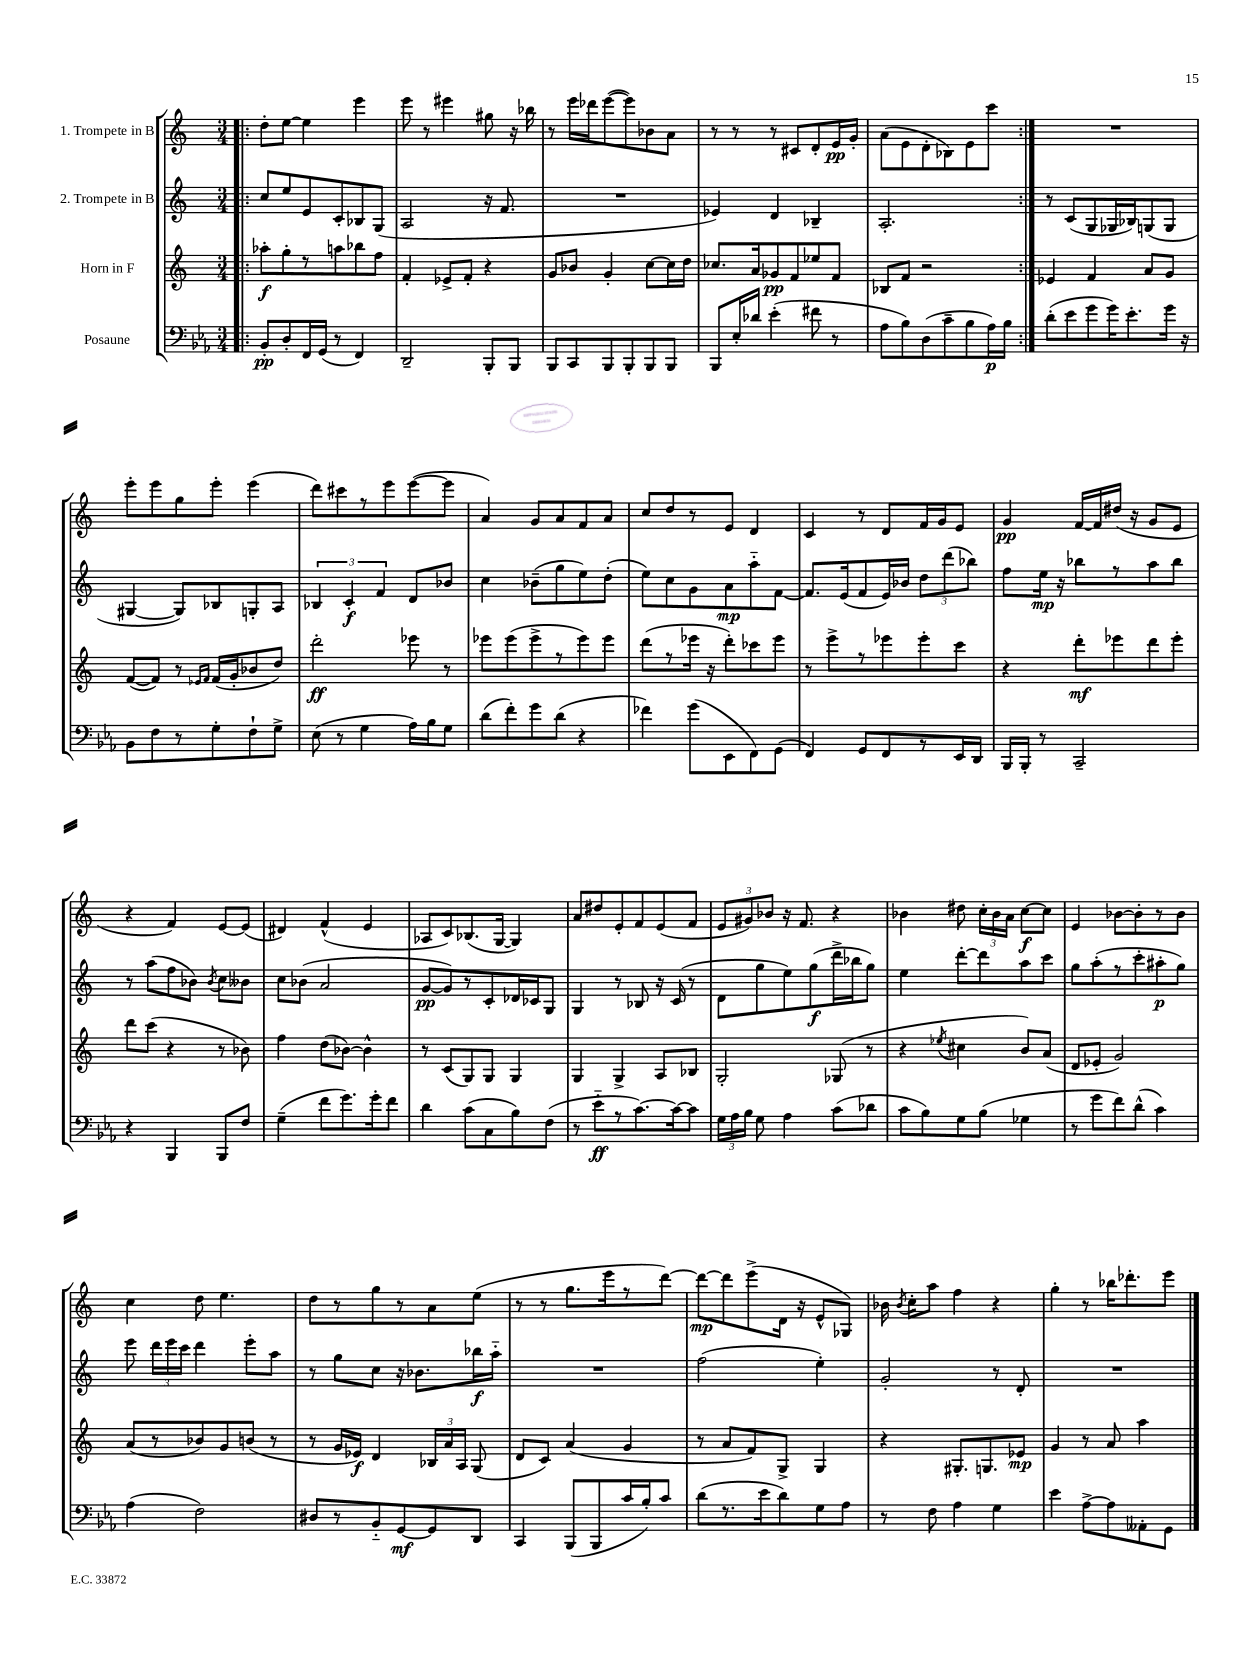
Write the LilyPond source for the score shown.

<<
\new StaffGroup <<
\new Staff = "s0" \with { instrumentName = "1. Trompete in B" } {
    \clef treble \key c \major \numericTimeSignature \time 3/4
    \autoBeamOff \repeat volta 2 { \bar ".|:" d''8[-. e''8]~ e''4 e'''4 |
    e'''8 r8 eis'''4 gis''8 r16 bes''16 |
    r8 e'''16[ des'''16 e'''8~( e'''8) bes'8 a'8] |
    r8 r8 r8 cis'8[ d'8-. e'16\pp g'16]-. |
    a'8[( e'8 d'8-. bes8) e'8 c'''8] | }
    R2. |
    e'''8[-. e'''8 g''8 e'''8]-. e'''4( |
    d'''8[) cis'''8 r8 e'''8 e'''8~( e'''8] |
    a'4) g'8[ a'8 f'8 a'8] |
    c''8[ d''8 r8 e'8] d'4 |
    c'4 r8 d'8[ f'16 g'16 e'8] |
    g'4\pp f'16[~ f'16 dis''16]( r16 g'8[ e'8] |
    r4 f'4) e'8[~ e'8]( |
    dis'4) f'4-^( e'4 |
    aes8[ c'8) bes8.( g16]~ g4) |
    a'8[ dis''8 e'8-. f'8 e'8( f'8] |
    \tuplet 3/2 { e'8[ gis'8) bes'8] } r16 f'8. r4 |
    bes'4 dis''8 \tuplet 3/2 { c''16[-. bes'16 a'16] } c''8[~\f c''8] |
    e'4 bes'8[~ bes'8-. r8 bes'8] |
    c''4 d''8 e''4. |
    d''8[ r8 g''8 r8 a'8 e''8]( |
    r8 r8 g''8.[ e'''16 r8 d'''8]~) |
    d'''8[~\mp d'''8 e'''8->( d'16] r16 e'8[-^ ges8]) |
    bes'16 \acciaccatura { bes'8 } c''16[-. a''8] f''4 r4 |
    g''4-. r8 bes''16[ des'''8.-. e'''8] \bar "|." |
}
\new Staff = "s1" \with { instrumentName = "2. Trompete in B" } {
    \clef treble \key c \major \numericTimeSignature \time 3/4
    \autoBeamOff \repeat volta 2 { \bar ".|:" c''8[ e''8 e'8 c'8-. bes8 g8]( |
    a2 r16 f'8. |
    R2. |
    ees'4) d'4 bes4-- |
    a2.-. | }
    r8 c'8[( g8 ges16 bes16) g8( g8] |
    gis4~ gis8[) bes8 g8-. a8] |
    \tuplet 3/2 { bes4 c'4-.\f f'4 } d'8[ bes'8] |
    c''4 bes'8[--( g''8 e''8) d''8]-.( |
    e''8[) c''8 g'8 a'8\mp a''8-_ f'8]~ |
    f'8.[ e'16( f'8 e'16) bes'16] \tuplet 3/2 { d''8[ d'''8( bes''8]) } |
    f''8[ e''16]\mp r16 bes''8[ r8 a''8 bes''8] |
    r8 a''8[( f''8 bes'8]) \acciaccatura { bes'8 } c''8[ beses'8] |
    c''8[ bes'8]( a'2 |
    g'8[~\pp g'8) r8 c'8-. des'16 ces'16 g8] |
    g4 r8 bes8 r16 c'16( r8 |
    d'8[ g''8 e''8) g''8\f( d'''16-> bes''16 g''8]) |
    e''4 d'''8[~-. d'''8 a''8 c'''8] |
    g''8[ a''8-.( r8 c'''8-. ais''8-.\p g''8]) |
    e'''8 \tuplet 3/2 { d'''16[ e'''16 c'''16] } d'''4 e'''8[-. a''8] |
    r8 g''8[ c''8] r16 bes'8.[ bes''16\f a''16]-_ |
    R2. |
    f''2( e''4-.) |
    g'2-. r8 d'8-. |
    R2. \bar "|." |
}
\new Staff = "s2" \with { instrumentName = "Horn in F" } {
    \clef treble \key c \major \numericTimeSignature \time 3/4
    \autoBeamOff \repeat volta 2 { \bar ".|:" aes''8[-.\f g''8-. r8 a''8 bes''8 f''8] |
    f'4-. ees'8[-> f'8]-. r4 |
    g'8[ bes'8] g'4-. c''8[~ c''16 d''16] |
    ces''8.[ a'16 ges'8\pp f'8 ees''8 f'8] |
    bes8[ f'8] r2 | }
    ees'4 f'4 a'8[ g'8] |
    f'8[~( f'8]) r8 \grace { ees'16[ f'16] } f'16[( g'16-. bes'8 d''8]) |
    d'''2-.\ff ees'''8 r8 |
    ees'''8[ ees'''8( ees'''8-> r8 ees'''8) ees'''8] |
    d'''8[( r8 ees'''16] r16 d'''8[-.) ces'''8 ees'''8] |
    r8 e'''8[-> r8 ees'''8 ees'''8-. c'''8] |
    r4 d'''8[-.\mf ees'''8 d'''8 ees'''8]-. |
    d'''8[ c'''8]( r4 r8 bes'8) |
    f''4 d''8[( bes'8]~) bes'4-^ |
    r8 c'8[( g8) g8] g4 |
    g4 g4-> a8[ bes8] |
    g2-. ges8( r8 |
    r4 \acciaccatura { ees''8 } cis''4 b'8[) a'8]( |
    d'8[ ees'8]-. g'2) |
    a'8[( r8 bes'8) g'8 b'8]( r8 |
    r8 g'16[ ees'16]\f) d'4 \tuplet 3/2 { bes16[ a'16 a16] } g8( |
    d'8[ c'8]) a'4( g'4 |
    r8 a'8[ f'8) g8]-> g4 |
    r4 gis8.[-. g8. ees'8]\mp |
    g'4 r8 a'8 a''4 \bar "|." |
}
\new Staff = "s3" \with { instrumentName = "Posaune" } {
    \clef bass \key ees \major \numericTimeSignature \time 3/4
    \autoBeamOff \repeat volta 2 { \bar ".|:" bes,8[-.\pp d8-. f,16 g,16]( r8 f,4) |
    d,2-- bes,,8[-. bes,,8] |
    bes,,8[ c,8 bes,,8 bes,,8-. bes,,8 bes,,8] |
    bes,,8[ ees16-. des'16] ees'4-.( fis'8 r8 |
    aes8[ bes8) d8( c'8-- bes8 aes16\p) bes16] | }
    d'8[-.( ees'8 g'8 g'16) ees'8.-. g'16] r16 |
    bes,8[ f8 r8 g8-. f8-! g8]-> |
    ees8( r8 g4 aes16[) bes16 g8] |
    d'8[( f'8-.) g'8 d'8]( r4 |
    fes'4) g'8[( ees,8 f,8) g,8]( |
    f,4) g,8[ f,8 r8 ees,16 d,16] |
    bes,,16[ bes,,16]-. r8 c,2-- |
    r4 bes,,4 bes,,8[ f8] |
    g4--( f'8[ g'8.) g'16-. f'8] |
    d'4 c'8[( c8 bes8) f8]( |
    r8 ees'8[-_\ff r8 c'8.~) c'16~ c'8] |
    \tuplet 3/2 { g16[ aes16 bes16] } g8 aes4 c'8[( des'8] |
    c'8[ bes8) g8 bes8]( ges4 |
    r8 g'8[ f'8) d'8]-^( c'4) |
    aes4( f2) |
    dis8[ r8 bes,8-_ g,8~\mf g,8 d,8] |
    c,4 bes,,8[( bes,,8 c'16 bes16-.) c'8] |
    d'8[( r8. ees'16 d'8) g8 aes8] |
    r8 f8 aes4 g4 |
    ees'4 aes8[~-> aes8 aeses,8-. g,8] \bar "|." |
}
>>
>>
\layout { \context { \Score \remove "Bar_number_engraver" } }
